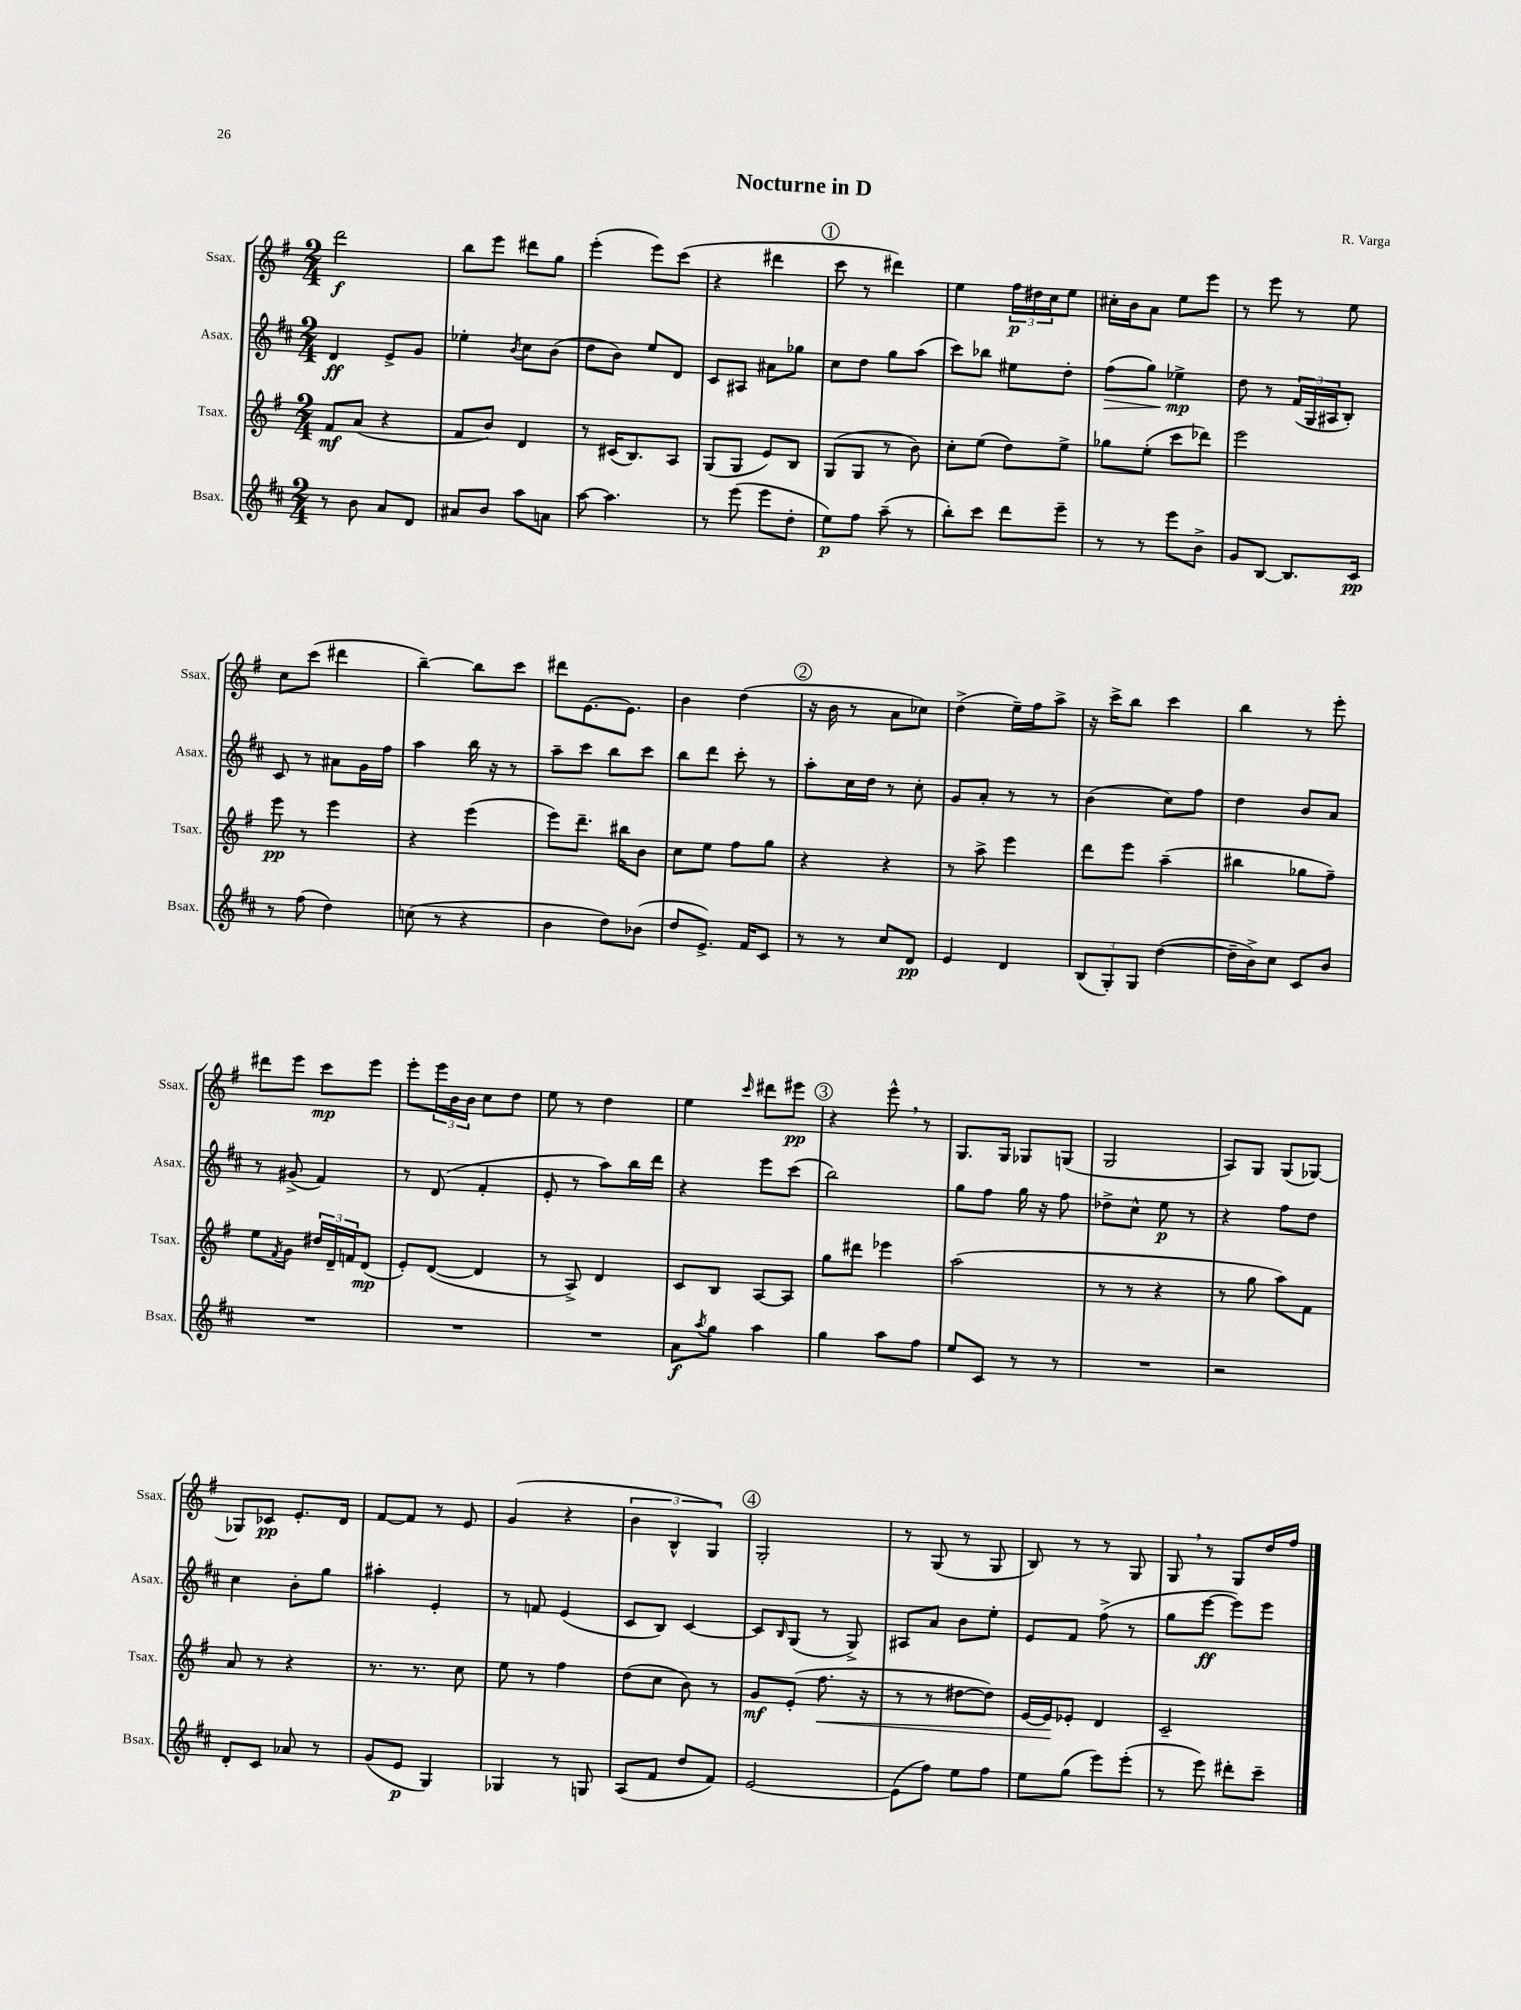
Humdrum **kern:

**kern	**kern	**kern	**kern
*staff4	*staff3	*staff2	*staff1
*clefG2	*clefG2	*clefG2	*clefG2
*k[f#c#]	*k[f#]	*k[f#c#]	*k[f#]
*M2/4	*M2/4	*M2/4	*M2/4
8r	8f#	4d	2ddd
8b	(8a	.	.
8a	4r	8e^	.
8d	.	8g	.
=	=	=	=
8a#	8f#	4ee-'	8bb
8b	8b)	.	8eee
.	.	8qb	.
8aa	4d	8cc#	8ddd#
8a	.	(8b	8gg
=	=	=	=
[8aa	8r	8dd	(4eee'
4.aa]	(16c#	8b)	.
.	8.B)	.	.
.	.	8ee	8eee)
.	8A	8d	(8ccc
=	=	=	=
8r	(8G	8c#	4r
(8eee	8G	8A#	.
8eee	8e)	8a#	4ddd#
8dd'	8B	8gg-	.
=	=	=	=
8ee)	(8G	8cc#	8ccc
8ff#	8G	8dd	8r
(8aa~	8r	8gg	4ddd#)
8r	8b)	(8aa	.
=	=	=	=
8bb')	8cc'	8ccc#)	4ee
8ccc#	(8ee	8bb-	.
8ddd	8dd)	8ee#	24ff#
.	.	.	24dd#
.	.	.	24cc
8eee~	8ee^	8dd'	8ee
=	=	=	=
8r	8gg-	(8ff#	16cc#'
.	.	.	16b
8r	(8ee'	8gg)	8a
8eee	8ccc	4ee-^	8ee
8b^	8ddd-)	.	8eee
=	=	=	=
8g	2eee	8dd	8r
[8B	.	8r	8eee
8.B]	.	(24f#	8r
.	.	24G	.
.	.	24A#	.
.	.	8B')	8ee
16c#	.	.	.
=	=	=	=
8r	8eee	8c#	8cc
(8ff#	8r	8r	(8ccc
4dd)	4eee	8a#	4ddd#
.	.	16g	.
.	.	16ff#	.
=	=	=	=
(8cc	4r	4aa	[4bb~)
8r	.	.	.
4r	(4eee	16bb	8bb]
.	.	16r	.
.	.	8r	8ccc
=	=	=	=
4b	8eee)	8aa~	8ddd#
.	8.ddd~	8ccc#	[8.e
8dd)	.	8bb	.
.	16bb#	.	8.e]
(8b-	8b	8ccc#	.
=	=	=	=
8dd	8cc	8bb	4b
8.e^)	8ee	8ddd	.
.	8ff#	8ccc#'	(4dd
16f#	.	.	.
8c#	8gg	8r	.
=	=	=	=
8r	4r	8aa'	16r
.	.	.	16b
8r	.	16cc#	8r
.	.	16dd	.
8cc#	4r	8r	8a
8d	.	8cc#'	8cc-)
=	=	=	=
4e	8r	8g	(4dd^
.	8aa^	8a'	.
4d	4eee	8r	16ee~)
.	.	.	16ff#
.	.	8r	8aa^
=	=	=	=
(12B	8ddd	(4b	16r
.	.	.	16ccc^
12G')	.	.	.
.	8eee	.	8bb
12G	.	.	.
([4dd	(4aa~	8cc#)	4ccc
.	.	8ff#	.
=	=	=	=
16dd~]	4bb#	4dd	4bb
16b^)	.	.	.
8cc#	.	.	.
8c#	8gg-	8b	8r
8b	8ff#~)	8a	8eee'
=	=	=	=
2r	8ee	8r	8ddd#
.	8qf#	.	.
.	8g	(8g#^	8eee
.	24dd#	4f#)	8ccc
.	24d~	.	.
.	24f	.	.
.	(8d	.	8eee
=	=	=	=
2r	8e')	8r	8eee'
.	([8d	(8d	24eee
.	.	.	24b
.	.	.	24b
.	4d]	4f#'	8cc
.	.	.	8dd
=	=	=	=
2r	8r	8e'	8ee
.	8A^)	8r	8r
.	4d	8aa)	4dd
.	.	16bb	.
.	.	16ddd	.
=	=	=	=
8a	8c	4r	4ee
8qaa	.	.	.
8gg	8B	.	.
.	.	.	16qqccc
4aa	[8A	8eee	8ddd#
.	8A]	(8ccc#	8eee#
=	=	=	=
4gg	8gg	2bb)	4r
.	8ddd#	.	.
8aa	4eee-	.	8eee^^
8ff#	.	.	8r
=	=	=	=
8ee	(2aa	8gg	8.G
8c#	.	8ff#	.
.	.	.	16G
8r	.	16gg	8G-
.	.	16r	.
8r	.	8ff#	(8G
=	=	=	=
2r	8r	8dd-^	2G
.	8r	8cc#^^	.
.	4r	8ee	.
.	.	8r	.
=	=	=	=
2r	8r	4r	8A)
.	8gg	.	8G
.	8aa)	8ff#	(8G
.	8f#	8dd	[8G-)
=	=	=	=
8d'	8a	4cc#	8G-]
8c#	8r	.	8c-
8a-	4r	8b'	8.e'
8r	.	8gg	.
.	.	.	16d
=	=	=	=
(8g	8.r	4aa#'	[8f#
8e	.	.	8f#]
.	8.r	.	.
4G)	.	4e'	8r
.	8cc	.	8e
=	=	=	=
4G-	8ee	8r	(4g
.	8r	8f	.
8r	4ff#	(4e	4r
8G	.	.	.
=	=	=	=
(8A	(8dd	8c#	6b
8f#	8cc	8B)	.
.	.	.	6B^^
8dd	8b)	[4c#	.
.	.	.	6G)
8f#)	8r	.	.
=	=	=	=
[2e	8g	8c#]	2G'
.	.	16qqB	.
.	(8e'	(8G	.
.	8.ff#	8r	.
.	.	8G^)	.
.	16r	.	.
=	=	=	=
(8e]	8r	8A#	8r
8ff#)	8r	8a	(8G
8ee	[8dd#	8b	8r
8ff#	8dd#])	8ee'	8G
=	=	=	=
8ee	[16e	8e	8B)
.	16e]	.	.
(8gg	8e-'	8f#	8r
8eee)	4d	(8ff#^	8r
(8eee'	.	8r	8G
=	=	=	=
8r	2c~	8gg	8G
8eee)	.	[8eee	8r
8ddd#'	.	8eee])	8G
8ccc#~	.	8eee	16dd
.	.	.	16ff#
==	==	==	==
*-	*-	*-	*-
